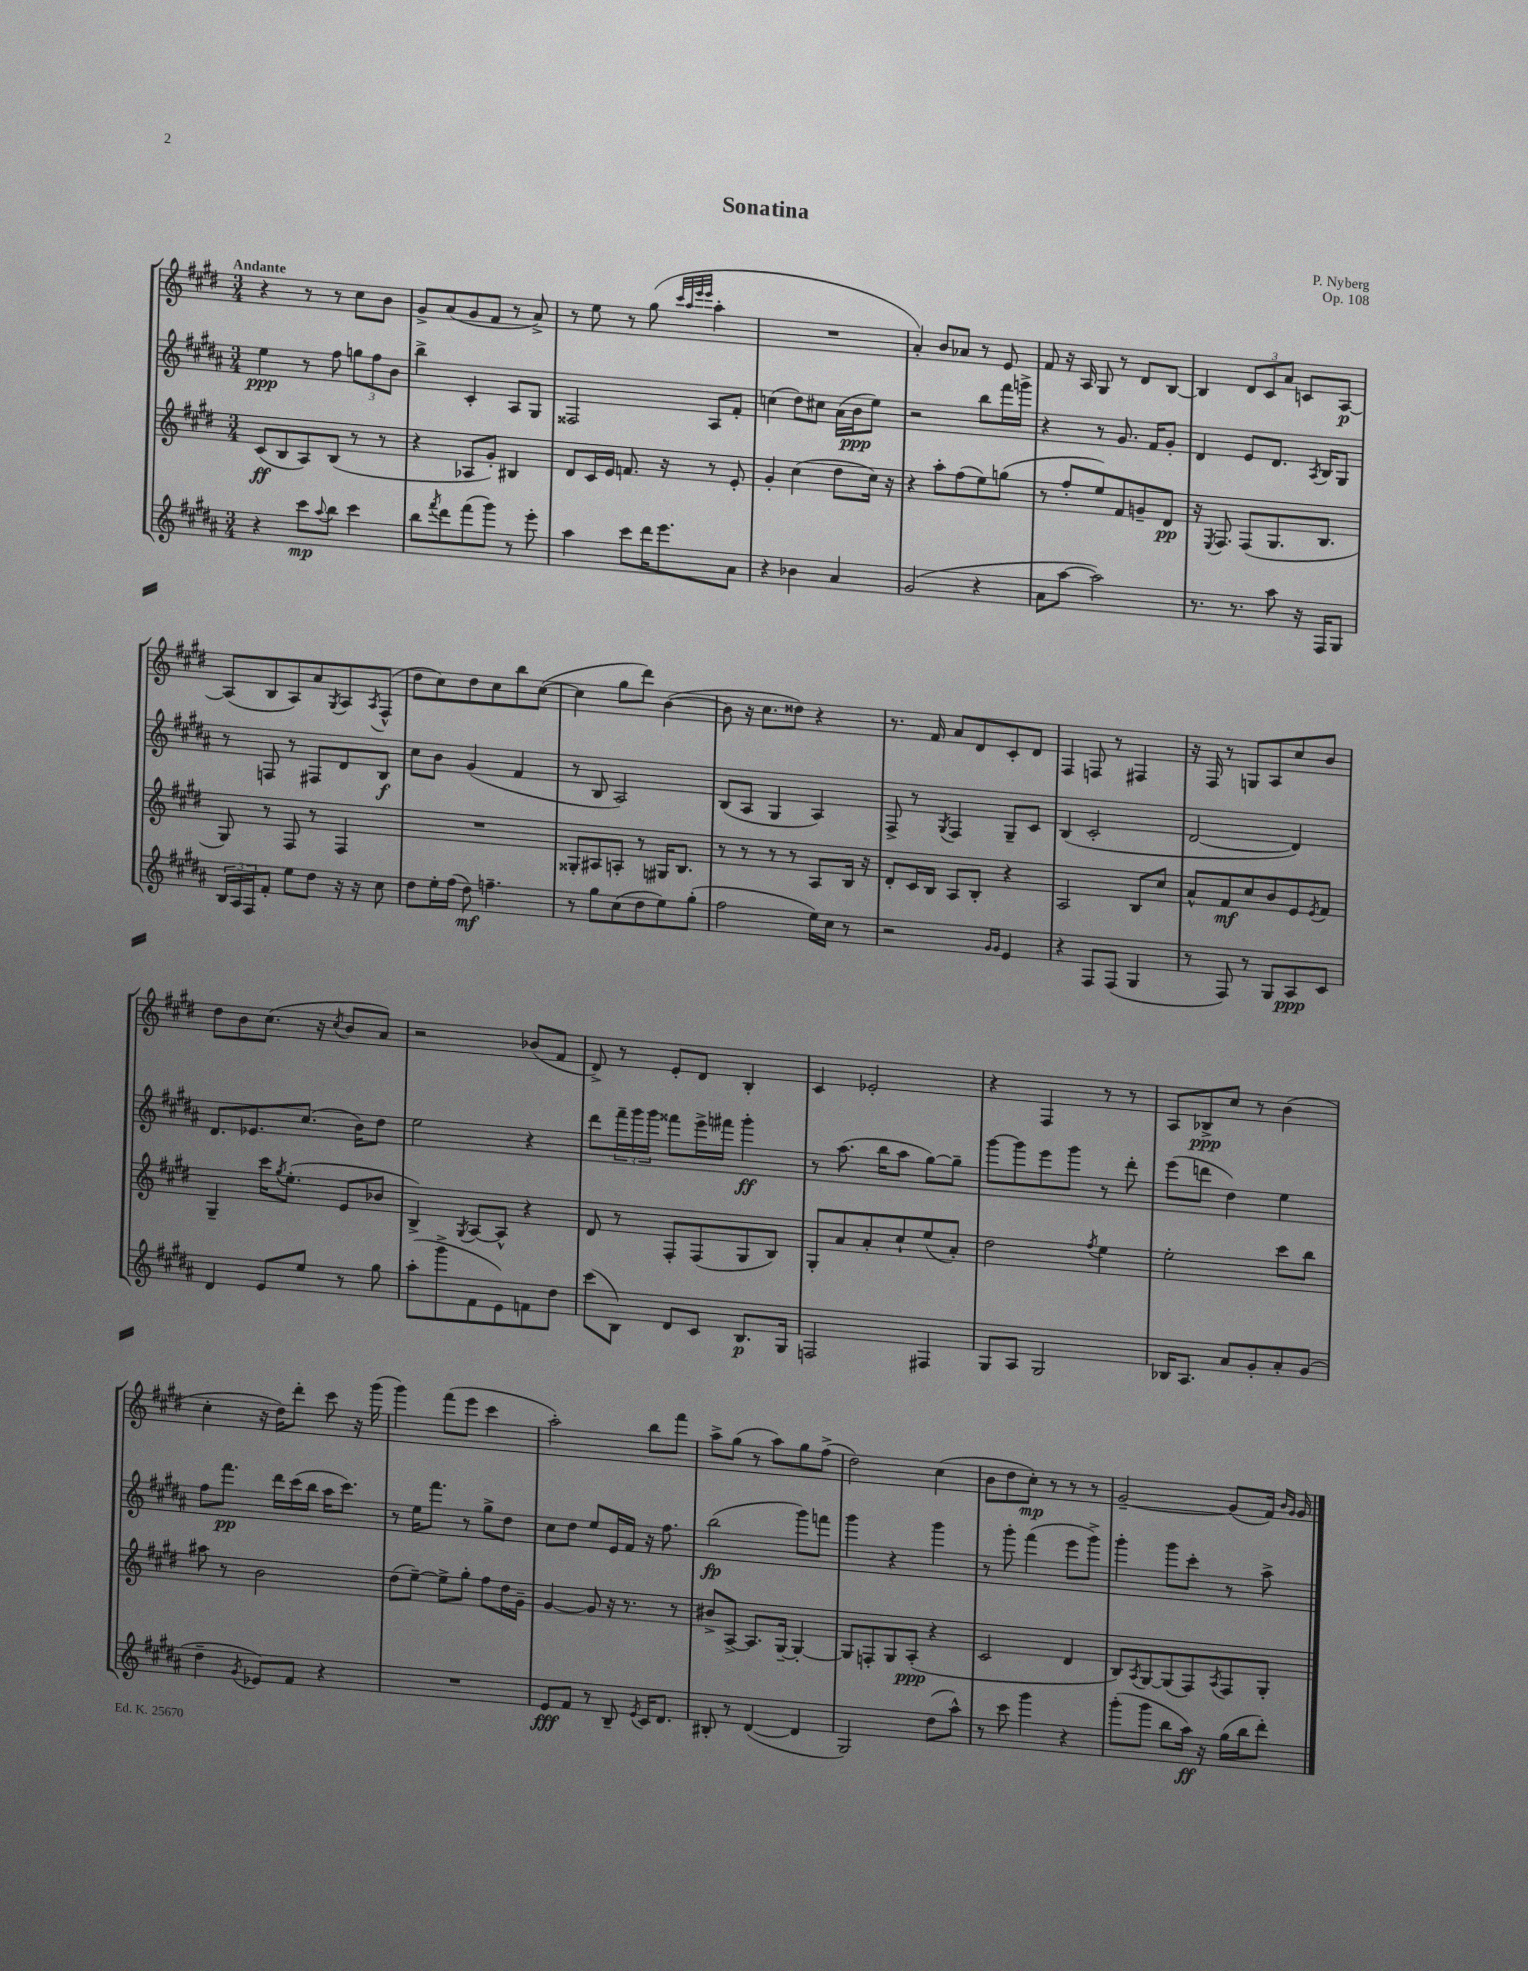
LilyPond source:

\header { title = "Sonatina" composer = "P. Nyberg" opus = "Op. 108" }
<<
\new StaffGroup <<
\new Staff = "s0" {
    \clef treble \key e \major \numericTimeSignature \time 3/4 \tempo "Andante"
    r4 r8 r8 cis''8 b'8 |
    gis'8-> a'8( gis'8 fis'8 r8 a'8->) |
    r8 e''8 r8 gis''8( \grace { cis'''32 a''32 e'''32 e'''32 } a''4-. |
    R2. |
    a'4-.) b'8 aes'8 r8 e'8 |
    fis'8 r16 a16 gis8 r8 dis'8 b8~ |
    b4 \tuplet 3/2 { dis'8 cis'8 a'8 } c'8 a8~\p |
    a8( b8 a8) a'8 \acciaccatura { gis8 } a8 \acciaccatura { a8 } fis8-^( |
    dis''8 cis''8) dis''8 cis''8 b''8 cis''8~( |
    cis''4 gis''8 dis'''8) b'4~( |
    b'8 r16 cis''8. disis''8) r4 |
    r8. fis'16 a'8 dis'8 cis'8-. dis'8 |
    fis4 f8 r8 fis4 |
    r16 fis16 r8 g8 a8 cis''8 b'8 |
    dis''8 b'8 cis''8.( r16 \acciaccatura { cis''8 } b'8 a'8) |
    r2 bes'8( fis'8 |
    dis'8->) r8 e'8-. dis'8 b4-. |
    cis'4 ees'2-. |
    r4 fis4 r8 r8 |
    a8 bes8->\ppp cis''8 r8 b'4( |
    cis''4-. r16 dis''16) dis'''8-. cis'''8 r16 gis'''16( |
    gis'''4) fis'''8( e'''8 cis'''4 |
    a''2-.) b''8 fis'''8 |
    a''8-> gis''8( r8 a''8) gis''8 fis''8->( |
    dis''2) cis''4( |
    b'8 dis''8 cis''8-.\mp) r8 r8 r8 |
    gis'2~-- gis'8( fis'16) \grace { b'16 gis'16 } gis'16 \bar "|." |
}
\new Staff = "s1" {
    \clef treble \key b \major \numericTimeSignature \time 3/4
    e''4\ppp r8 fis''8 \tuplet 3/2 { g''8 fis''8 b'8 } |
    b''4-> cis'4-. ais8 gis8 |
    fisis2 ais8 fis'8-. |
    c''4( dis''8) cis''8 ais'16( b'16\ppp e''8) |
    r2 b''8 fis'''16 g'''16-> |
    r4 r8 gis'8. fis'16 gis'8-. |
    dis'4 e'8 dis'8. \acciaccatura { ais8 } b16 gis8 |
    r8 f8 r8 fis8 dis'8 b8\f |
    cis''8 b'8 gis'4( fis'4 |
    r8 b8 ais2) |
    b8( ais8 gis4 ais4) |
    fis8-> r8 \acciaccatura { gis8 } fis4 gis8-- cis'8 |
    b4( cis'2-. |
    dis'2~ dis'4) |
    dis'8. ees'8. cis''8.( b'16) dis''8 |
    e''2 r4 |
    dis'''8 \tuplet 3/2 { fis'''16-- gis'''16 gis'''16 } fisis'''8 e'''16-> fis'''16 gis'''4-.\ff |
    r8 ais''8.( b''16 ais''8 gis''8~) gis''8-- |
    gis'''8~ gis'''8 e'''8 gis'''8 r8 dis'''8-. |
    e'''8( d'''8 dis''4) e''4 |
    fis''8 fis'''8.\pp dis'''16 cis'''16( b''16 ais''16 cis'''8.) |
    r8 e''16 fis'''8. r8 gis''8-> dis''8 |
    cis''8 dis''8 e''8 e'16 fis'16 r16 fis''8. |
    b''2\fp( gis'''8) f'''8 |
    gis'''4 r4 gis'''4 |
    r8 gis'''8-. fis'''4( e'''8 gis'''8->) |
    gis'''4-. gis'''8 cis'''8-. r8 ais''8-> \bar "|." |
}
\new Staff = "s2" {
    \clef treble \key e \major \numericTimeSignature \time 3/4
    cis'8\ff( b8 a8) b8( r8 r8 |
    r4 aes8 gis'8-.) bis4 |
    dis'8 cis'16 e'16 f'8. r16 r8 e'8-. |
    gis'4-. cis''4( dis''8 cis''16) r16 |
    r4 a''8-. fis''8( e''8) g''8( |
    r8 fis''8-. e''8) fis'8 g'8-- dis'8\pp |
    r16 \acciaccatura { e8 } fis8. fis8( gis8. b8. |
    gis8) r8 fis8 r8 fis4 |
    R2. |
    gisis8-. ais8 a8-. r8 gis16 b8. |
    r8 r8 r8 r8 a8 b16 r16 |
    dis'8-. cis'16 b16 a8 b8-. r4 |
    a2 b8 cis''8 |
    a'8-^ fis'8\mf cis''8 b'8 e'8 \acciaccatura { e'8 } fis'8 |
    gis4-- cis'''16 \acciaccatura { gis''8 } e''8.-.( e'8 bes'8 |
    b4->) \acciaccatura { gis8 } a8~ a8-^ r4 |
    dis'8 r8 fis8-. fis8( gis8 b8) |
    gis8-. a'8 a'8-. cis''8-! e''8( a'8-.) |
    dis''2 \acciaccatura { fis''8 } e''4 |
    e''2-. cis'''8 b''8 |
    ais''8 r8 b'2 |
    dis''8( e''8~--) e''8-> gis''8-. fis''8 dis''16 gis'16-- |
    gis'4~ gis'8 r16 r8. r8 |
    bis'8-> a8~-> a8. gis16~-- gis4~-. |
    gis8 f8-. gis8 a8-.\ppp( r4 |
    cis'2 dis'4 |
    b8) \acciaccatura { a8 } gis8~ gis8( fis8) \acciaccatura { a8 } fis8 gis8-. \bar "|." |
}
\new Staff = "s3" {
    \clef treble \key b \major \numericTimeSignature \time 3/4
    r4 cis'''8\mp \appoggiatura { ais''8 } b''8 cis'''4 |
    b''8 \acciaccatura { fis'''8 } dis'''8 fis'''8( gis'''8) r8 e'''8-. |
    ais''4 cis'''8 dis'''16 e'''8. ais'8 |
    r4 bes'4 ais'4 |
    gis'2( r4 |
    ais'8 ais''8~ ais''2) |
    r8. r8. ais''8 r16 fis16 gis8 |
    \tuplet 3/2 { b16 ais16 fis16 } fis'8-. e''8 dis''8 r16 r16 cis''8 |
    dis''8 e''16-. fis''16( dis''8\mf) f''4.-- |
    r8 gis''8 cis''8( dis''8 e''8) gis''8-.( |
    fis''2 e''16) cis''16 r8 |
    r2 \grace { gis'16 gis'16 } e'4 |
    r4 fis8 fis8( gis4 |
    r8 fis8) r8 gis8 ais8\ppp cis'8 |
    dis'4 e'8 e''8 r8 gis''8 |
    ais''8-.( gis'''8-> fis'8 e'8) f'8 dis''8 |
    cis'''8( b8) dis'8 cis'8 b8.\p gis16 |
    f2 fis4 |
    gis8 ais8 gis2 |
    bes16 ais8. ais'8 gis'8-. ais'8-. gis'8( |
    dis''4-- \acciaccatura { gis'8 } ees'8) fis'8 r4 |
    R2. |
    e'8\fff fis'8 r8 b8-- \acciaccatura { e'8 } cis'16 dis'8. |
    bis8-. r8 dis'4~( dis'4 |
    gis2) dis''8( ais''8-^) |
    r8 cis'''8 gis'''4 r4 |
    gis'''8-.( gis'''8 b''8 ais''16\ff) r16 gis''16( b''16 dis'''8-.) \bar "|." |
}
>>
>>
\layout { \context { \Score \remove "Bar_number_engraver" } }
